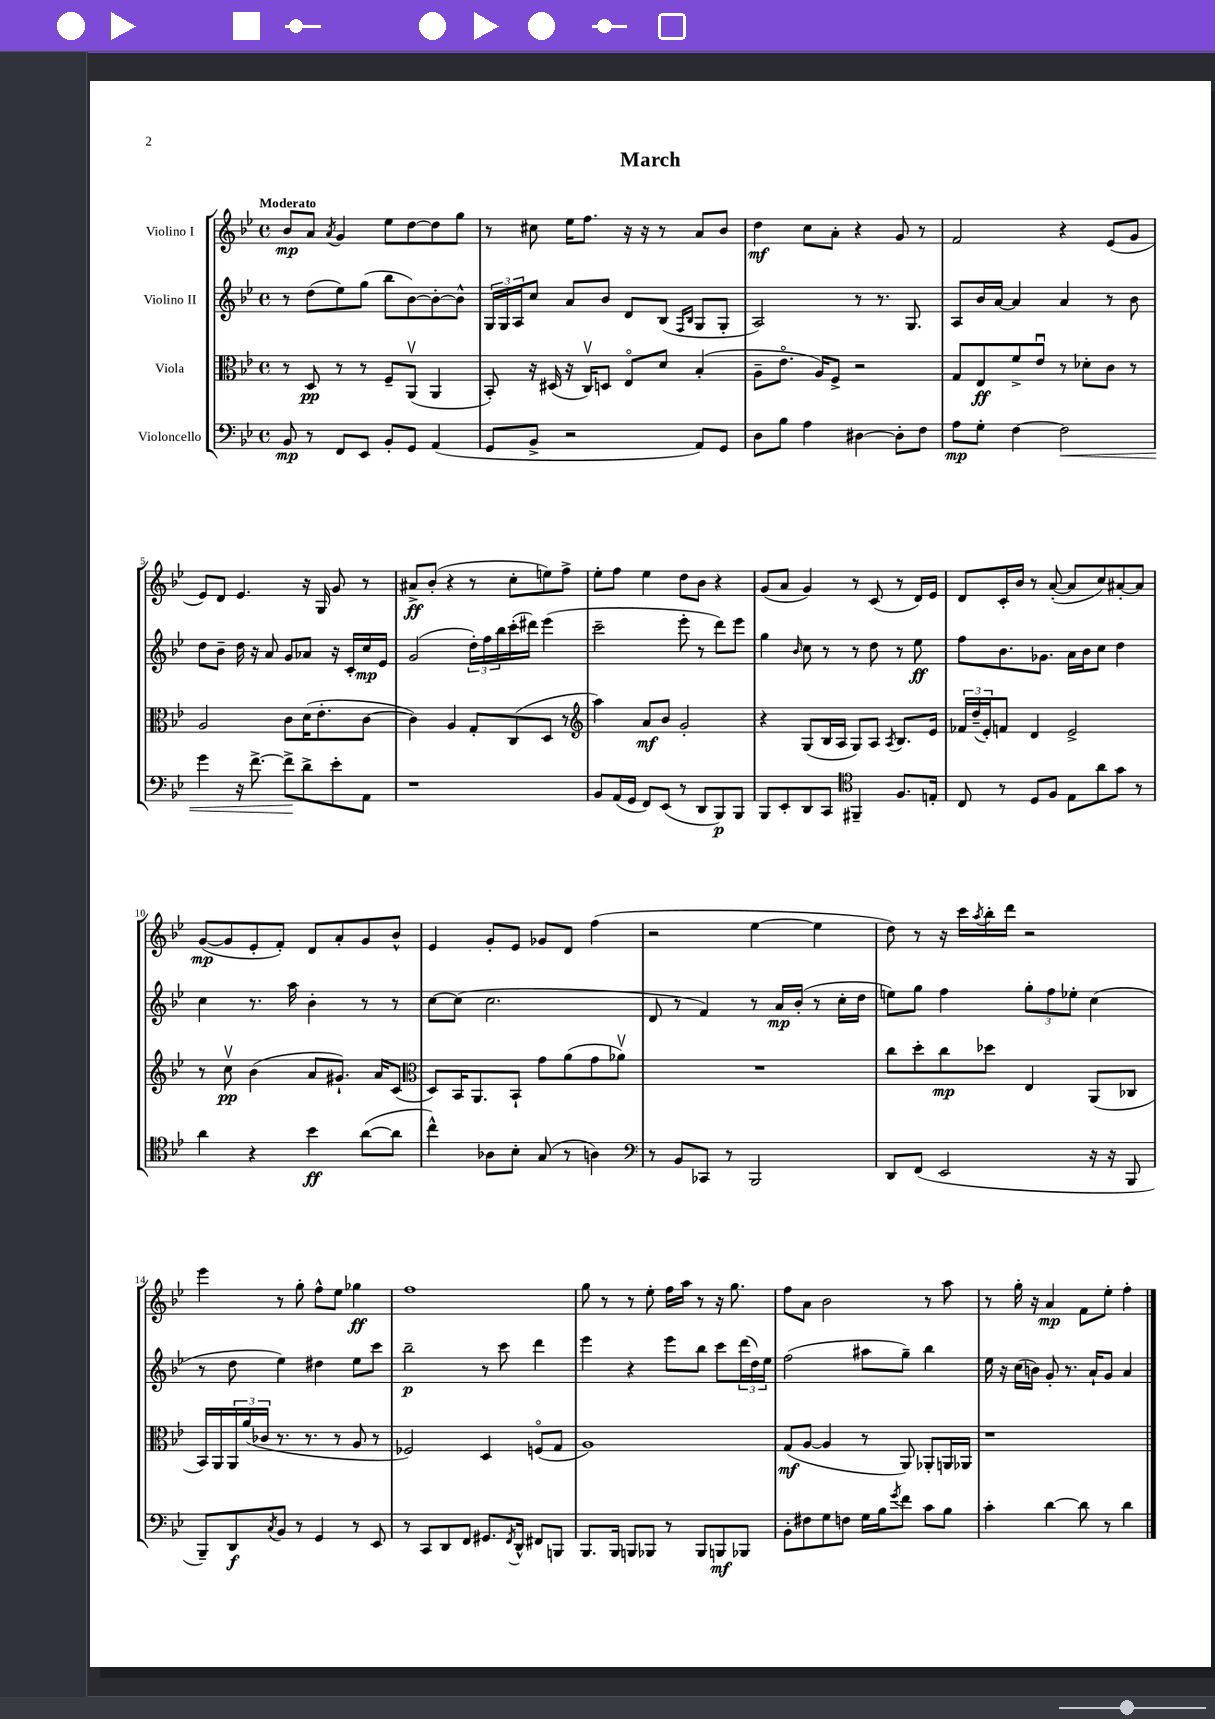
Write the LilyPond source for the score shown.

\header { title = "March" }
<<
\new StaffGroup <<
\new Staff = "s0" \with { instrumentName = "Violino I" } {
    \clef treble \key bes \major \defaultTimeSignature \time 4/4 \tempo "Moderato"
    bes'8\mp a'8 \acciaccatura { a'8 } g'4 ees''8 d''8~ d''8 g''8 |
    r8 cis''8 ees''16 f''8. r16 r16 r8 a'8 bes'8 |
    d''4\mf c''8 a'8-. r4 g'8 r8 |
    f'2 r4 ees'8( g'8 |
    ees'8) d'8 ees'4. r16 g16 g'8 r8 |
    ais'8->\ff bes'8-.( r4 r8 c''8-. e''8) f''8-> |
    ees''8-. f''8 ees''4 d''8 bes'8 r4 |
    g'8( a'8 g'4) r8 c'8( r8 d'16) ees'16 |
    d'8 c'16-. bes'16 r8 a'8~-.( a'8 c''8) ais'8~-. ais'8 |
    g'8~\mp( g'8 ees'8-. f'8-.) d'8 a'8-. g'8 bes'8-^ |
    ees'4 g'8-. ees'8 ges'8 d'8 f''4( |
    r2 ees''4~ ees''4 |
    d''8) r8 r16 c'''16 \acciaccatura { a''8 } bes''16-. d'''16 r2 |
    ees'''4 r8 g''8-. f''8-^ ees''8 ges''4\ff |
    f''1 |
    g''8 r8 r8 ees''8-. f''16 a''16 r8 r16 g''8. |
    f''8 a'8 bes'2 r8 a''8 |
    r8 g''16-. r16 a'4\mp f'8 ees''8-. f''4-. \bar "|." |
}
\new Staff = "s1" \with { instrumentName = "Violino II" } {
    \clef treble \key bes \major \defaultTimeSignature \time 4/4
    r8 d''8( ees''8) g''8( bes''8 bes'8~) bes'8~-. bes'8-^ |
    \tuplet 3/2 { g16 g16 a16 } c''8 a'8 bes'8 d'8 bes8( \grace { f16 bes16 } g8 g8-. |
    a2) r8 r8. g8. |
    a8 bes'16 a'16~ a'4 a'4 r8 bes'8 |
    d''8 bes'8-- d''16 r16 a'8 g'8 aes'8 r16 c'16-. c''16\mp ees'16 |
    g'2( \tuplet 3/2 { d''16-.) f''16 bes''16 } c'''16-.( dis'''16) ees'''4( |
    c'''2-- ees'''8-. r8 d'''8) ees'''8 |
    g''4 \grace { bes'16 } c''8 r8 r8 d''8 r8 ees''8\ff |
    f''8 bes'8. ges'8. a'16 bes'16 c''8 d''4 |
    c''4 r8. a''16 bes'4-. r8 r8 |
    c''8~ c''8( c''2. |
    d'8 r8 f'4) r8 a'16\mp bes'16-.( r8 c''16-. d''16 |
    e''8) g''8 f''4 \tuplet 3/2 { g''8-. f''8 ees''8-. } c''4( |
    r8 d''8 ees''4) dis''4 ees''8 c'''8 |
    bes''2--\p r8 c'''8 d'''4 |
    ees'''4 r4 ees'''8 bes''8 c'''8 \tuplet 3/2 { d'''16( d''16) ees''16 } |
    f''2( ais''8 g''8--) bes''4 |
    ees''16 r16 c''16( b'16) g'8-. r8. a'16-! g'8 a'4 \bar "|." |
}
\new Staff = "s2" \with { instrumentName = "Viola" } {
    \clef alto \key bes \major \defaultTimeSignature \time 4/4
    r8 d8\pp r8 r8 f8-- a,8\upbow( a,4 |
    bes,8-.) r16 dis16( r16 c16\upbow) d8 ees8\flageolet d'8 bes4-.( |
    a8-- ees'8.\flageolet a16) f8-> r2 |
    g8 ees8\ff f'8-> ees'8\downbow r8 des'8-. c'8 r8 |
    a2 c'8 d'16( ees'8.-. c'8~ |
    c'4) a4 g8-. c8( d8 r8 |
    \clef treble a''4) a'8\mf bes'8 g'2-. |
    r4 g8( bes16 a16 g8) a8 \acciaccatura { a8 } bes8. ees'16 |
    \tuplet 3/2 { fes'16 d''16--( ees'16-.) } f'8 d'4 ees'2-> |
    r8 c''8\upbow\pp bes'4( a'8 gis'8.-!) a'16 c'8( |
    \clef alto d8) bes,16 a,8. bes,8-! g'8 a'8( g'8 aes'8\upbow) |
    R1 |
    c''8 d''8-. c''8\mp des''8 ees4 a,8( ces8 |
    bes,16) a,16 \tuplet 3/2 { a,16 a'16( ces'16 } r8. r8. r8 a8 r8 |
    fes2) d4 f8\flageolet( g8 |
    a1) |
    g8\mf( a8~ a4 r8 a,8) aes,8-. a,16 aes,16 |
    r1 \bar "|." |
}
\new Staff = "s3" \with { instrumentName = "Violoncello" } {
    \clef bass \key bes \major \defaultTimeSignature \time 4/4
    bes,8\mp r8 f,8 ees,8 bes,8-. g,8 a,4( |
    g,8 bes,8-> r2 a,8) g,8 |
    d8 bes8 a4 dis4~ dis8-. f8 |
    a8\mp g8-. f4~ f2\< |
    g'4 r16 f'8.~-> f'8->\! d'8-> ees'8-. a,8 |
    r1 |
    bes,8 a,16( g,16 f,8) ees,8( r8 d,8 bes,,8\p) bes,,8 |
    bes,,8 ees,8-. d,8 c,8 \clef tenor fis,4-- f8. e16-. |
    c8 r8 d8 f8 ees8 a'8 g'8 r8 |
    a'4 r4 bes'4\ff a'8~( a'8 |
    c''4-^) aes8 bes8-. g8( r8 a4) |
    \clef bass r8 bes,8 ces,8 r8 bes,,2 |
    d,8 f,8( ees,2 r16 r16 bes,,8 |
    bes,,8--) d,8\f \acciaccatura { c8 } bes,8 r8 g,4 r8 ees,8 |
    r8 c,8 d,8 f,8 gis,8. \acciaccatura { f,8 } d,16-^ fis,8 b,,8 |
    bes,,8. bes,,16 b,,8 bes,,8 r8 bes,,8 b,,8\mf bes,,8 |
    bes,8-. fis8 g8 f8 g16 bes16 \acciaccatura { g'8 } f'8 c'8 bes8 |
    c'4-. d'4~ d'8 r8 d'4 \bar "|." |
}
>>
>>
